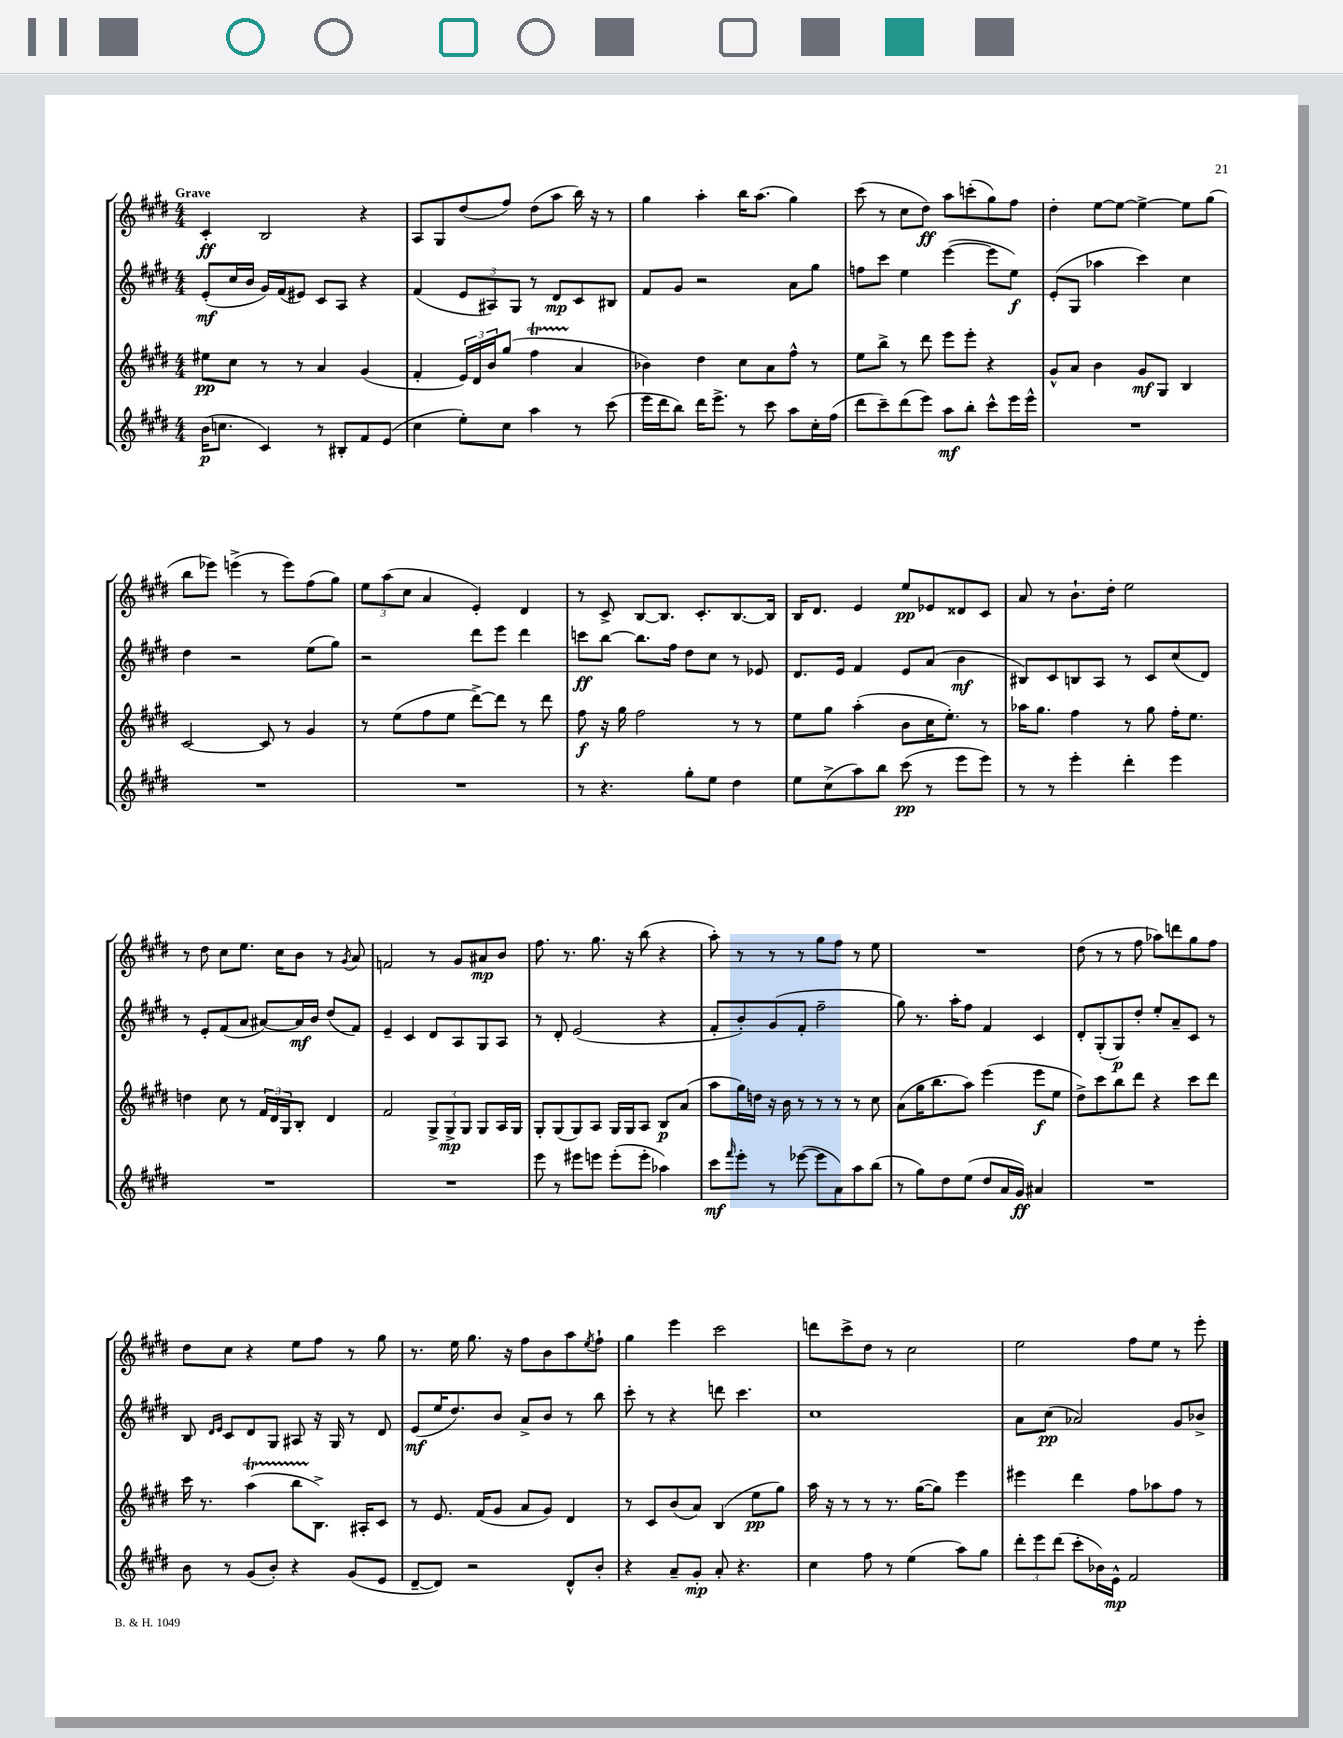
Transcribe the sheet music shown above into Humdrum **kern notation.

**kern	**kern	**kern	**kern
*staff4	*staff3	*staff2	*staff1
*clefG2	*clefG2	*clefG2	*clefG2
*k[f#c#g#d#]	*k[f#c#g#d#]	*k[f#c#g#d#]	*k[f#c#g#d#]
*M4/4	*M4/4	*M4/4	*M4/4
(16b	8ee#	(8e'	4c#'
8.cc	.	.	.
.	8cc#	16cc#	.
.	.	16b	.
4c#)	8r	16g#)	2B
.	.	(16f#	.
.	8r	8e#)	.
8r	4a	8c#	.
8B#'	.	8A	.
8f#	(4g#	4r	4r
(8e	.	.	.
=	=	=	=
4cc#	4f#'	(4f#	8A
.	.	.	8G#
8ee')	24e)	12e	(8dd#
.	24d#	.	.
.	24b	12A#)	.
8cc#	(8gg#	.	8ff#)
.	.	12G#	.
4aa	4ff#	8r	(8dd#
.	.	8d#	8aa
8r	4a	8c#	16bb)
.	.	.	16r
(8ccc#	.	8B#	8r
=	=	=	=
16eee	4b-)	8f#	4gg#
16ddd#	.	.	.
8bb)	.	8g#	.
16ddd#	4dd#	2r	4aa'
8.eee^	.	.	.
8r	8cc#	.	16bb
.	.	.	(8.aa
8ccc#	8a	.	.
8aa	8ff#^^	8a	4gg#)
16cc#'	8r	8gg#	.
(16ff#	.	.	.
=	=	=	=
8ddd#	8ee	8ff	(8ccc#
8ccc#~)	8bb^	8ccc#	8r
(8ddd#	8r	4ee	8cc#
8eee)	8ddd#	.	8dd#)
8aa	8eee	([4eee	8aa
8bb'	8eee'	.	(8ccc'
8ccc#^^	4r	8eee]	8gg#)
16eee	.	8ee)	8ff#
16eee^^	.	.	.
=	=	=	=
1r	8g#^^	(8e'	4dd#'
.	8a	8G#	.
.	4b	4aa-	[8ee
.	.	.	8ee_
.	8g#	4ccc#)	4ee^_
.	8G#	.	.
.	4B	4cc#	8ee]
.	.	.	(8gg#
=	=	=	=
1r	[2c#	4dd#	8bb
.	.	.	8eee-)
.	.	2r	(4eee^
.	8c#]	.	8r
.	8r	.	8eee)
.	4g#	(8ee	(8ff#
.	.	8gg#)	8gg#)
=	=	=	=
1r	8r	2r	12ee
.	.	.	(12aa
.	(8ee	.	.
.	.	.	12cc#
.	8ff#	.	4a
.	8ee	.	.
.	[8ddd#^)	8ddd#	4e')
.	8ddd#]	8eee	.
.	8r	4ddd#	4d#
.	8ddd#	.	.
=	=	=	=
8r	8ff#	8ccc	8r
4.r	16r	[8bb	8c#^
.	16gg#	.	.
.	2ff#	8.bb]	[8B
.	.	.	8.B]
.	.	16ff#	.
8gg#'	.	8dd#	.
.	.	.	8.c#'
8ee	.	8cc#	.
4dd#	8r	8r	[8.B
.	8r	8e-	.
.	.	.	16B]
=	=	=	=
8ee	8ee	8.d#	16B
.	.	.	8.d#
(8cc#^	8gg#	.	.
.	.	16e	.
8aa)	(4aa'	4f#	4e
8bb	.	.	.
(8ccc#	8b	8e	8ee
8r	16cc#	(8a	8e-
.	8.ee')	.	.
8eee	.	4b	8d##
8eee)	8r	.	8c#
=	=	=	=
8r	16aa-	8B#)	8a
.	8.gg#	.	.
8r	.	8c#	8r
4eee'	4ff#	8B	8.b`
.	.	8A	.
.	.	.	16dd#'
4ddd#'	8r	8r	2ee
.	8gg#	8c#	.
4eee	16ff#'	(8cc#	.
.	8.ee	.	.
.	.	8d#)	.
=	=	=	=
1r	4dd	8r	8r
.	.	8e'	8dd#
.	8cc#	(8f#	8cc#
.	8r	8a	8.ee
.	24f#	[8a#)	.
.	24d#	.	.
.	.	.	16cc#
.	24G#	.	.
.	8B'	16a#]	8b
.	.	16b	.
.	4d#	(8dd#	8r
.	.	.	8qg#
.	.	8f#)	8a
=	=	=	=
1r	2f#	4e~	2f
.	.	4c#	.
.	12G#^	8d#	8r
.	12G#^	.	.
.	.	8A	8g#
.	12G#	.	.
.	8G#	8G#	8a#
.	16A	8A	8b
.	16G#	.	.
=	=	=	=
8eee	8G#'	8r	8.ff#
8r	(8G#	8d#'	.
.	.	.	8.r
8eee#	8G#)	(2e	.
8eee	8A	.	8.gg#
(8eee'	16G#	.	.
.	16G#	.	16r
8eee'	8A	.	(8bb
4aa-)	8B	4r	4r
.	(8a	.	.
=	=	=	=
8ccc#	8aa	8f#'	8aa')
16qqfff#	.	.	.
8eee'	16gg#)	8b')	8r
.	16dd	.	.
8r	16r	(8g#	8r
.	16b	.	.
([8eee-	8r	8f#'	8r
8eee-]	8r	2ff#~	8gg#
8a)	8r	.	8ff#
8aa	8r	.	8r
(8bb	8cc#	.	8ee
=	=	=	=
8r	(8a	8gg#)	1r
8gg#)	16gg#	8.r	.
.	8.bb	.	.
8dd#	.	.	.
.	.	16aa'	.
(8ee	8aa)	8ff#	.
8dd#	(4eee	4f#	.
16a	.	.	.
16g#)	.	.	.
4a#	8eee	4c#	.
.	8ee	.	.
=	=	=	=
1r	8dd#^)	8d#'	(8dd#
.	8ccc#	(8G#'	8r
.	8bb	8G#)	8r
.	8ddd#	8dd#'	8ff#
.	4r	8ee'	8aa-)
.	.	8a~	8ddd
.	8ccc#	8c#	8gg#
.	8ddd#	8r	8ff#
=	=	=	=
8b	16ccc#	8B	8dd#
.	8.r	.	.
.	.	16qqd#	.
.	.	16qqe	.
8r	.	8c#	8cc#
(8g#	(4aa	8d#	4r
8b')	.	8G#	.
4r	8bb	8A#	8ee
.	8.B^)	16r	8ff#
.	.	16G#	.
(8g#	.	8r	8r
.	16A#'	.	.
8e	8c#	8d#	8gg#
=	=	=	=
[8d#~	8r	(8e	8.r
8d#])	8.e	16ee	.
.	.	8.dd#)	16ee
2r	.	.	8.gg#
.	(16f#	.	.
.	8g#	8b	.
.	.	.	16r
.	8a	8a^	8ff#
.	8g#)	8b	8b
8d#^^	4d#	8r	8aa
.	.	.	8qee
8b'	.	8bb	8ff#`
=	=	=	=
4r	8r	8ccc#'	4gg#
.	8c#	8r	.
8a~	(8b	4r	4eee
8g#'	8a)	.	.
8a'	(4B	8ddd	2ccc#
4.r	.	4.ccc#	.
.	8ee	.	.
.	8gg#)	.	.
=	=	=	=
4cc#	16aa	1cc#	8ddd
.	16r	.	.
.	8r	.	8ccc#^
8ff#	8r	.	8dd#
8r	8.r	.	8r
(4ee	.	.	2cc#
.	([16gg#	.	.
.	8gg#])	.	.
8aa)	4eee	.	.
8gg#	.	.	.
=	=	=	=
12ddd#'	4eee#	8a	2ee
12eee	.	.	.
.	.	(8cc#	.
(12ddd#	.	.	.
8ccc#'	4ddd#	2a-)	.
16b-)	.	.	.
16e^^	.	.	.
2f#	8ff#	.	8ff#
.	8aa-	.	8ee
.	8ff#	8g#	8r
.	8r	8b-^	8eee'
==	==	==	==
*-	*-	*-	*-
